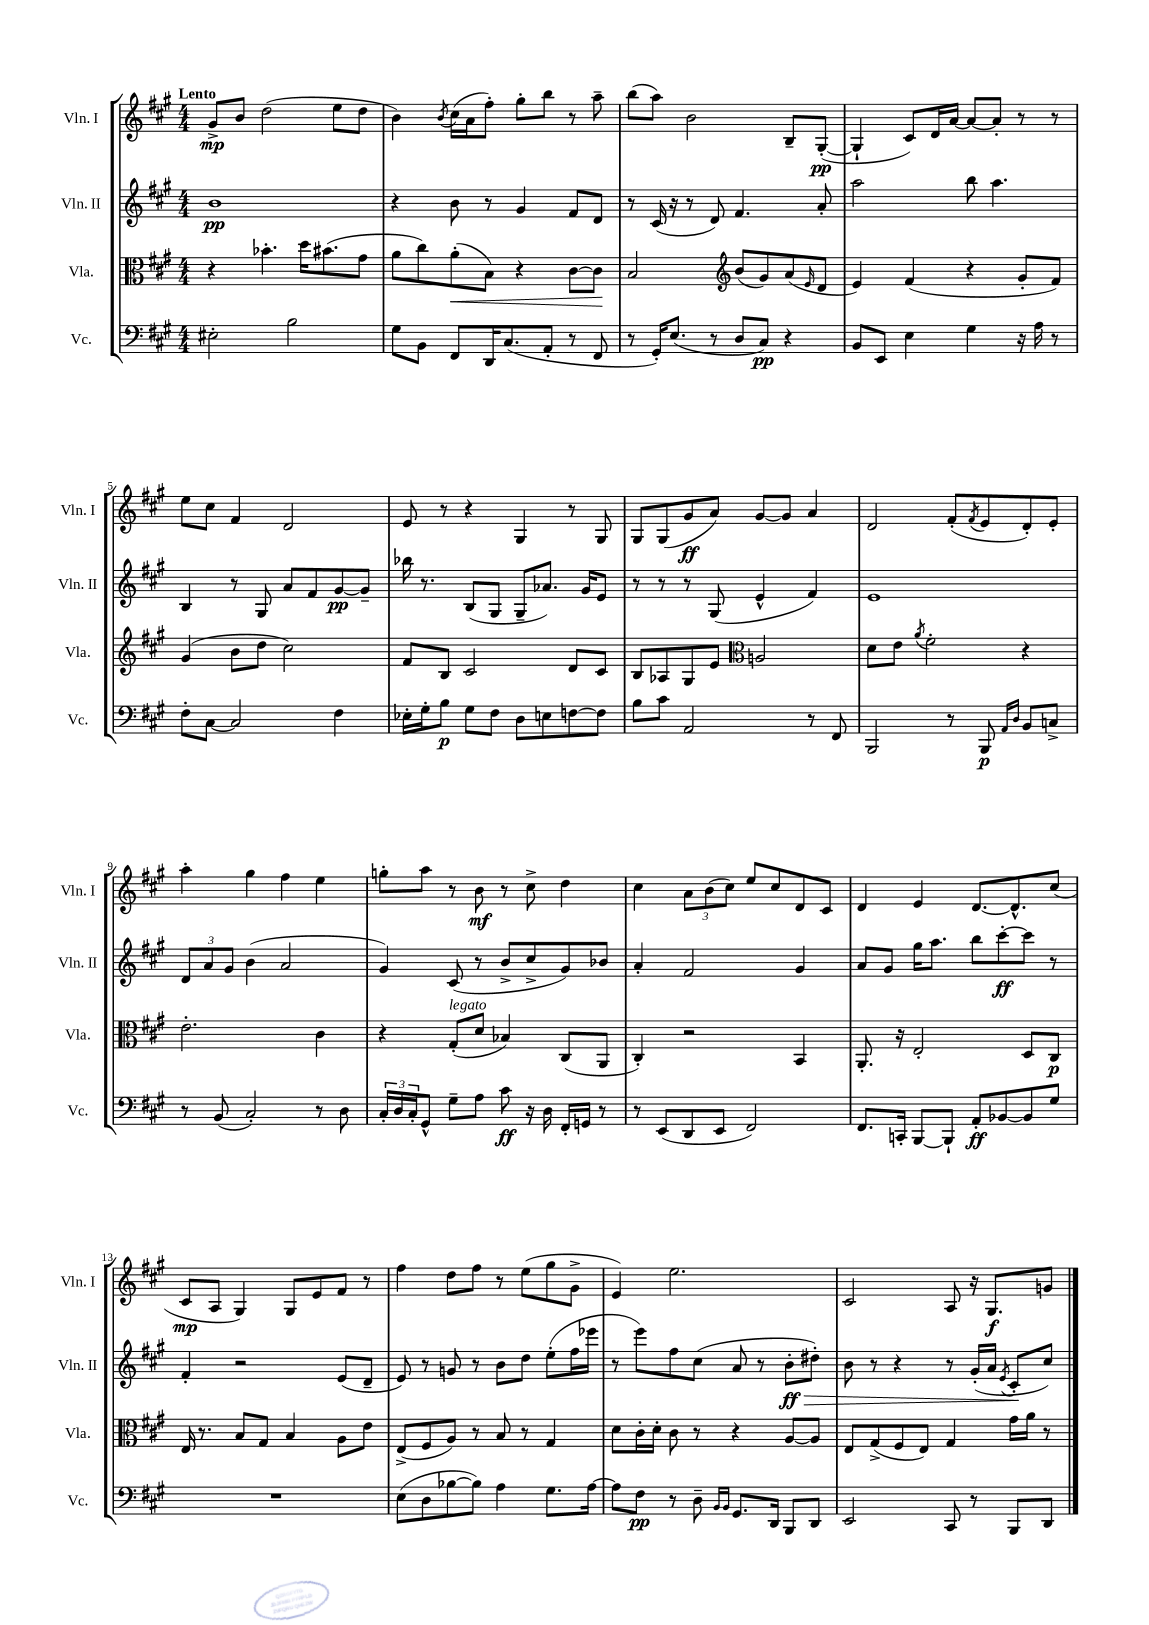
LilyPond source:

<<
\new StaffGroup <<
\new Staff = "s0" \with { instrumentName = "Vln. I" shortInstrumentName = "Vln. I" } {
    \clef treble \key a \major \numericTimeSignature \time 4/4 \tempo "Lento"
    gis'8->\mp b'8 d''2( e''8 d''8 |
    b'4) \acciaccatura { b'8 } cis''16( a'16 fis''8-.) gis''8-. b''8 r8 a''8-- |
    b''8( a''8) b'2 b8-- gis8~-.\pp( |
    gis4-! cis'8) d'16 a'16~ a'8~ a'8-. r8 r8 |
    e''8 cis''8 fis'4 d'2 |
    e'8 r8 r4 gis4 r8 gis8 |
    gis8 gis8( gis'8\ff a'8) gis'8~ gis'8 a'4 |
    d'2 fis'8-.( \acciaccatura { fis'8 } e'8 d'8-.) e'8-. |
    a''4-. gis''4 fis''4 e''4 |
    g''8-. a''8 r8 b'8\mf r8 cis''8-> d''4 |
    cis''4 \tuplet 3/2 { a'8 b'8( cis''8) } e''8 cis''8 d'8 cis'8 |
    d'4 e'4 d'8.~ d'8.-^ cis''8( |
    cis'8\mp a8 gis4) gis8 e'8 fis'8 r8 |
    fis''4 d''8 fis''8 r8 e''8( gis''8 gis'8-> |
    e'4) e''2. |
    cis'2 a8 r16 gis8.\f g'8 \bar "|." |
}
\new Staff = "s1" \with { instrumentName = "Vln. II" shortInstrumentName = "Vln. II" } {
    \clef treble \key a \major \numericTimeSignature \time 4/4
    b'1\pp |
    r4 b'8 r8 gis'4 fis'8 d'8 |
    r8 cis'16( r16 r8 d'8) fis'4. a'8-. |
    a''2 b''8 a''4. |
    b4 r8 gis8 a'8 fis'8 gis'8~\pp gis'8-- |
    bes''16 r8. b8( gis8 gis8-- aes'8.) gis'16 e'8 |
    r8 r8 r8 gis8( e'4-^ fis'4) |
    e'1 |
    \tuplet 3/2 { d'8 a'8 gis'8 } b'4( a'2 |
    gis'4) cis'8( r8 b'8-> cis''8-> gis'8) bes'8 |
    a'4-. fis'2 gis'4 |
    a'8 gis'8 gis''16 a''8. b''8 cis'''8~-.\ff cis'''8 r8 |
    fis'4-. r2 e'8( d'8-- |
    e'8) r8 g'8 r8 b'8 d''8 e''8-.( fis''16 ees'''16 |
    r8 e'''8) fis''8 cis''8( a'8 r8 b'8-.\ff\> dis''8-.) |
    b'8 r8 r4 r8 gis'16-.( a'16 \acciaccatura { e'8 } cis'8-.\! cis''8) \bar "|." |
}
\new Staff = "s2" \with { instrumentName = "Vla." shortInstrumentName = "Vla." } {
    \clef alto \key a \major \numericTimeSignature \time 4/4
    r4 bes'4.-. d''16 bis'8.( gis'8 |
    a'8 cis''8) a'8-.\<( b8) r4 cis'8~ cis'8\! |
    b2 \clef treble b'8( gis'8) a'8( \grace { e'16 } d'8 |
    e'4) fis'4( r4 gis'8-. fis'8) |
    gis'4( b'8 d''8 cis''2) |
    fis'8 b8 cis'2 d'8 cis'8 |
    b8 aes8 gis8 e'8 \clef alto a2 |
    d'8 e'8 \acciaccatura { a'8 } fis'2-. r4 |
    e'2.-. cis'4 |
    r4 gis8-.^\markup { \italic "legato" }( d'8 bes4) cis8( a,8 |
    cis4-.) r2 b,4 |
    a,8.-. r16 e2-. d8 cis8\p |
    e16 r8. b8 gis8 b4 a8 e'8 |
    e8->( fis8 a8) r8 b8 r8 gis4 |
    d'8 cis'16-. d'16-. cis'8 r8 r4 a8~ a8 |
    e8 gis8->( fis8 e8) gis4 gis'16 a'16 r8 \bar "|." |
}
\new Staff = "s3" \with { instrumentName = "Vc." shortInstrumentName = "Vc." } {
    \clef bass \key a \major \numericTimeSignature \time 4/4
    eis2-. b2 |
    gis8 b,8 fis,8 d,16 cis8.( a,8-. r8 fis,8 |
    r8 gis,16-.) e8.( r8 d8 cis8\pp) r4 |
    b,8 e,8 e4 gis4 r16 a16 r8 |
    fis8-. cis8~ cis2 fis4 |
    ees16-. gis16-. b8\p gis8 fis8 d8 e8 f8~ f8 |
    b8 cis'8 a,2 r8 fis,8 |
    b,,2 r8 b,,8\p \grace { a,16 d16 } b,8 c8-> |
    r8 b,8( cis2-.) r8 d8 |
    \tuplet 3/2 { cis16-. d16 cis16-. } gis,8-^ gis8-- a8 cis'8\ff r16 d16 fis,16-. g,16 r8 |
    r8 e,8( d,8 e,8 fis,2) |
    fis,8. c,16-. b,,8~ b,,8-! a,8-.\ff bes,8~ bes,8 gis8 |
    R1 |
    e8( d8 bes8~ bes8) a4 gis8. a16~ |
    a8 fis8\pp r8 d8-- \grace { b,16 b,16 } gis,8. d,16 b,,8 d,8 |
    e,2 cis,8 r8 b,,8 d,8 \bar "|." |
}
>>
>>
